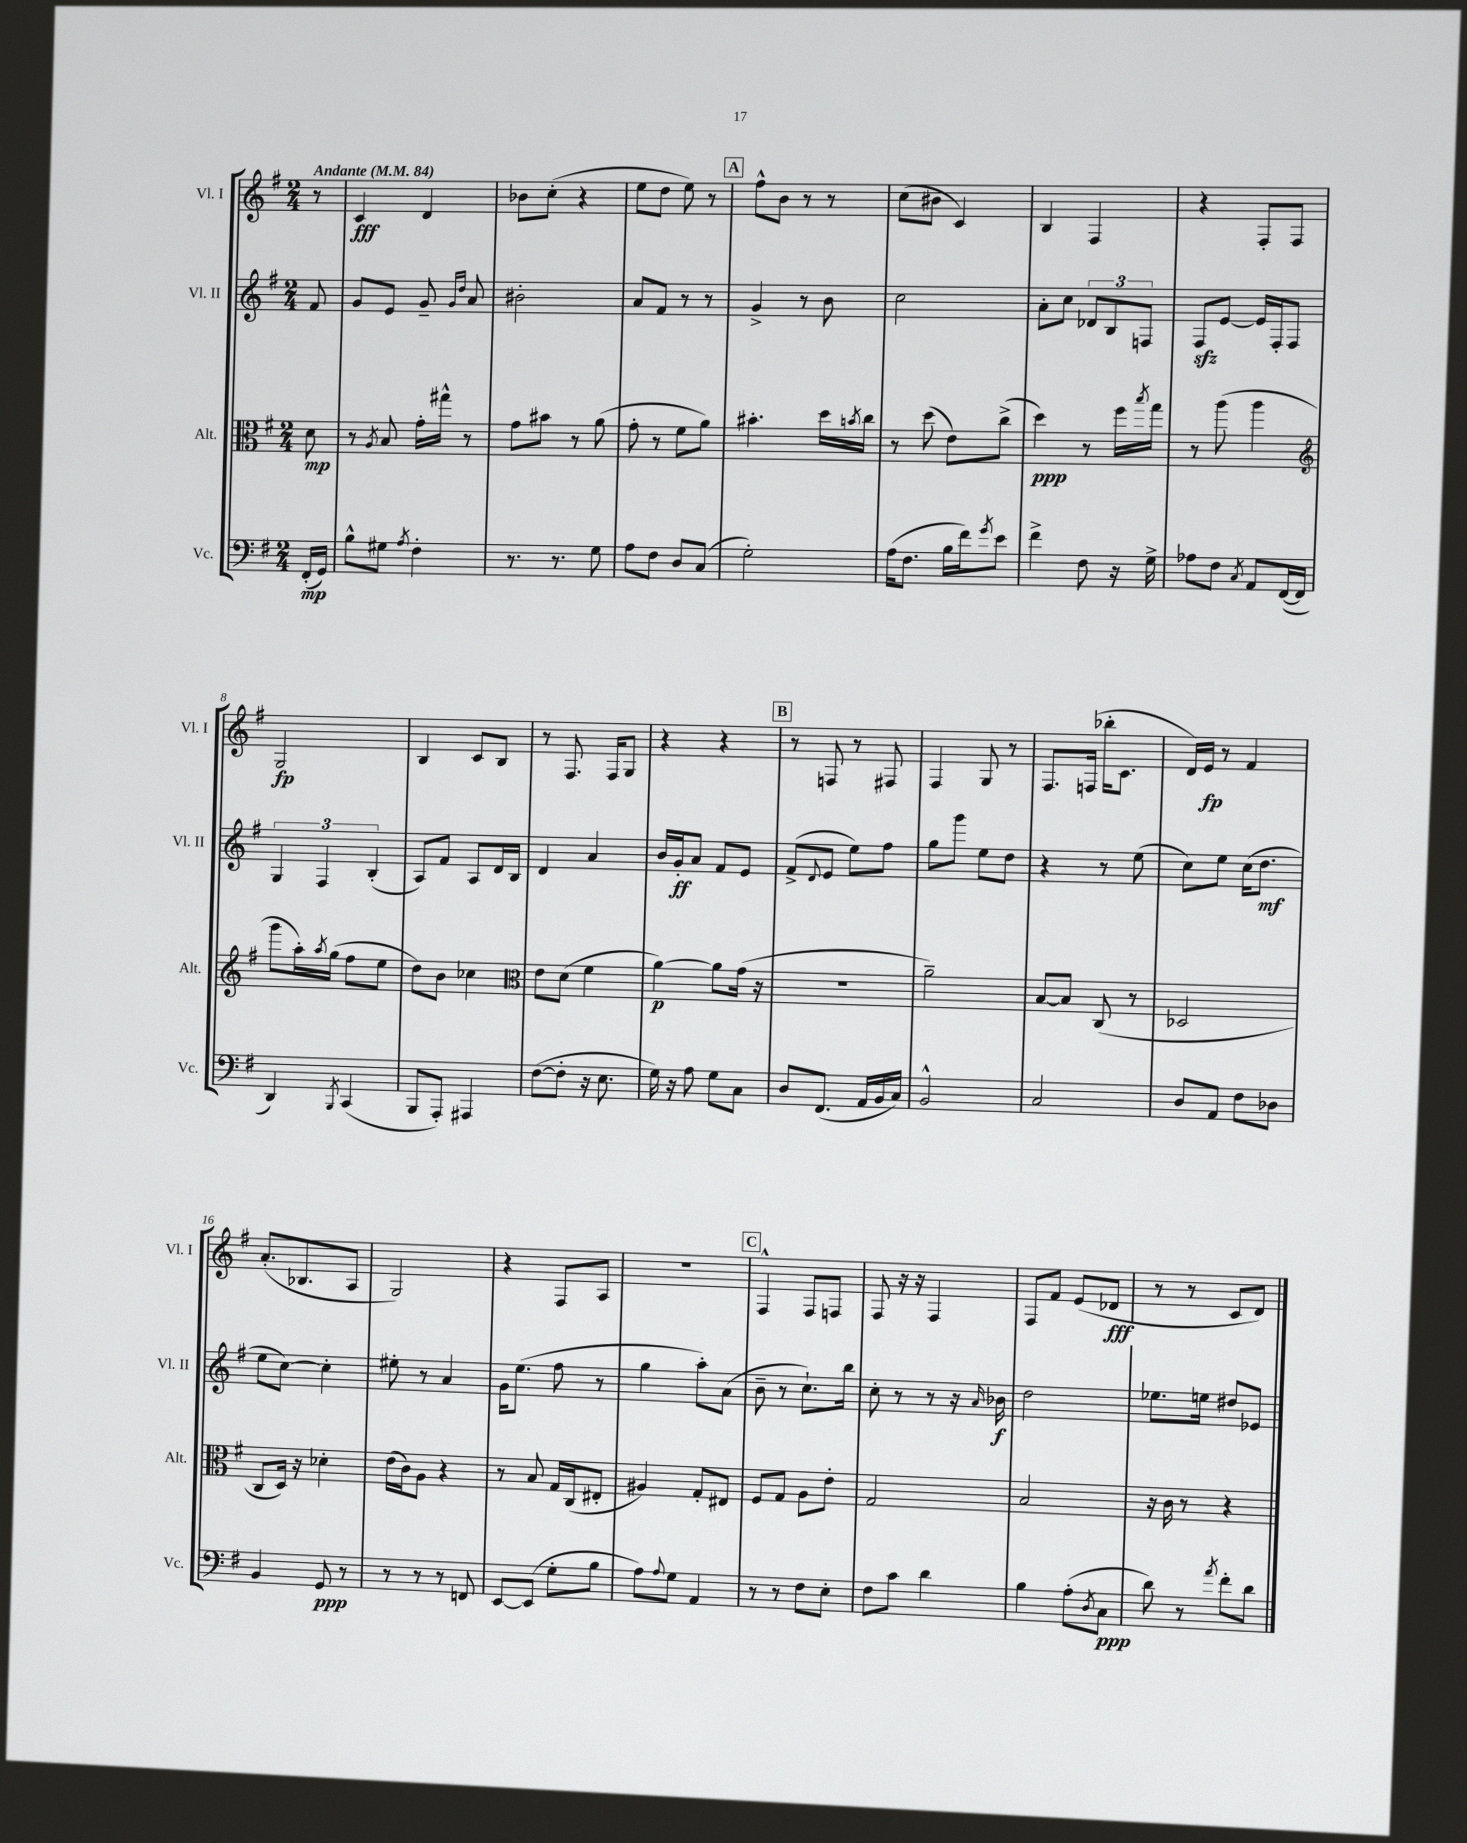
<<
\new StaffGroup <<
\new Staff = "s0" \with { instrumentName = "Vl. I" shortInstrumentName = "Vl. I" } {
    \clef treble \key g \major \numericTimeSignature \time 2/4 \partial 8 \tempo "Andante" 4 = 84
    r8 |
    c'4\fff d'4 |
    bes'8 c''8-.( r4 |
    e''8 d''8 e''8) r8 |
    \mark \markup { \box "A" } fis''8-^ b'8 r8 r8 |
    c''8( bis'8 c'4) |
    b4 fis4 |
    r4 fis8-. fis8 |
    g2\fp |
    b4 c'8 b8 |
    r8 fis8. fis16 g8 |
    r4 r4 |
    \mark \markup { \box "B" } r8 f8 r8 fis8 |
    fis4 g8 r8 |
    fis8. f16( bes''16-. c'8. |
    d'16) e'16\fp r8 fis'4 |
    a'8.-.( bes8. a8 |
    g2) |
    r4 fis8 a8 |
    R2 |
    \mark \markup { \box "C" } fis4-^ fis8 f8 |
    fis8 r16 r16 fis4 |
    fis8 fis'8 e'8( des'8\fff |
    r8 r8 c'8 d'8) \bar "|." |
}
\new Staff = "s1" \with { instrumentName = "Vl. II" shortInstrumentName = "Vl. II" } {
    \clef treble \key g \major \numericTimeSignature \time 2/4 \partial 8
    fis'8 |
    g'8 e'8 g'8-- \grace { g'16 d''16 } a'8 |
    bis'2-. |
    a'8 fis'8 r8 r8 |
    \mark \markup { \box "A" } g'4-> r8 b'8 |
    c''2 |
    a'8-. c''8 \tuplet 3/2 { des'8 b8 f8 } |
    fis8\sfz e'8~ e'16 fis16-. fis8 |
    \tuplet 3/2 { g4 fis4 b4-.( } |
    a8) fis'8 a8 d'16 b16 |
    d'4 a'4 |
    b'16 g'16-.\ff a'8 fis'8 e'8 |
    \mark \markup { \box "B" } fis'8->( \appoggiatura { d'8 } e'8 e''8) fis''8 |
    g''8 g'''8 e''8 d''8 |
    r4 r8 e''8( |
    c''8) e''8 c''16( d''8.\mf |
    e''8 c''8~) c''4-. |
    eis''8-. r8 a'4 |
    g'16 e''8.( fis''8 r8 |
    g''4 a''8-.) a'8( |
    \mark \markup { \box "C" } b'8-- r8 c''8.-!) b''16 |
    c''8-. r8 r8 r16 \grace { a'16 } bes'16\f |
    d''2 |
    ees''8. e''16 dis''8 ees'8 \bar "|." |
}
\new Staff = "s2" \with { instrumentName = "Alt." shortInstrumentName = "Alt." } {
    \clef alto \key g \major \numericTimeSignature \time 2/4 \partial 8
    d'8\mp |
    r8 \acciaccatura { a8 } b8 g'16-. gis''16-^ r8 |
    g'8 bis'8 r8 a'8( |
    g'8-. r8 fis'8 a'8) |
    \mark \markup { \box "A" } bis'4.-. d''16 \acciaccatura { b'8 } c''16 |
    r8 d''8( e'8) c''8->( |
    d''4\ppp) r8 fis''16 \acciaccatura { b''8 } g''16 |
    r8 a''8( a''4 |
    \clef treble g'''8 a''16-.) \acciaccatura { a''8 } g''16( fis''8 e''8 |
    d''8) b'8 ces''4 |
    \clef alto e'8 d'8( fis'4 |
    a'4~\p) a'8 g'16( r16 |
    \mark \markup { \box "B" } R2 |
    a'2--) |
    b8~ b8 c8( r8 |
    des2 |
    c8 d16) r16 des'4-. |
    e'16( c'16) a8 r4 |
    r8 b8 g16 c16( eis8-. |
    ais4) g8-. eis8 |
    \mark \markup { \box "C" } fis8 g8 a8 e'8-. |
    g2 |
    b2 |
    r16 c'16 r8 r4 \bar "|." |
}
\new Staff = "s3" \with { instrumentName = "Vc." shortInstrumentName = "Vc." } {
    \clef bass \key g \major \numericTimeSignature \time 2/4 \partial 8
    fis,16-.\mp( g,16) |
    b8-^ gis8 \acciaccatura { a8 } fis4-. |
    r8. r8. g8 |
    a8 fis8 d8 c8( |
    \mark \markup { \box "A" } g2-.) |
    a16( fis8. b16 fis'16) \acciaccatura { g'8 } e'8 |
    fis'4-> fis8 r16 g16-> |
    aes8 fis8 \acciaccatura { c8 } a,8 fis,16~( fis,16 |
    d,4) \acciaccatura { b,,8 } c,4( |
    b,,8 a,,8-.) ais,,4 |
    fis8~( fis8-. r16 e8. |
    g16) r16 a8 g8 c8 |
    \mark \markup { \box "B" } d8 fis,8.( a,16 b,16 c16) |
    b,2-^ |
    c2 |
    d8 a,8 fis8 des8 |
    b,4 g,8\ppp r8 |
    r8 r8 r8 f,8 |
    e,8~ e,8( g8-. b8 |
    a8) \appoggiatura { a8 } g8 a,4 |
    \mark \markup { \box "C" } r8 r8 fis8 e8-. |
    fis8 c'8 d'4 |
    b4 a8-.( \acciaccatura { d8 } c8\ppp |
    d'8) r8 \acciaccatura { a'8 } fis'8-. d'8 \bar "|." |
}
>>
>>
